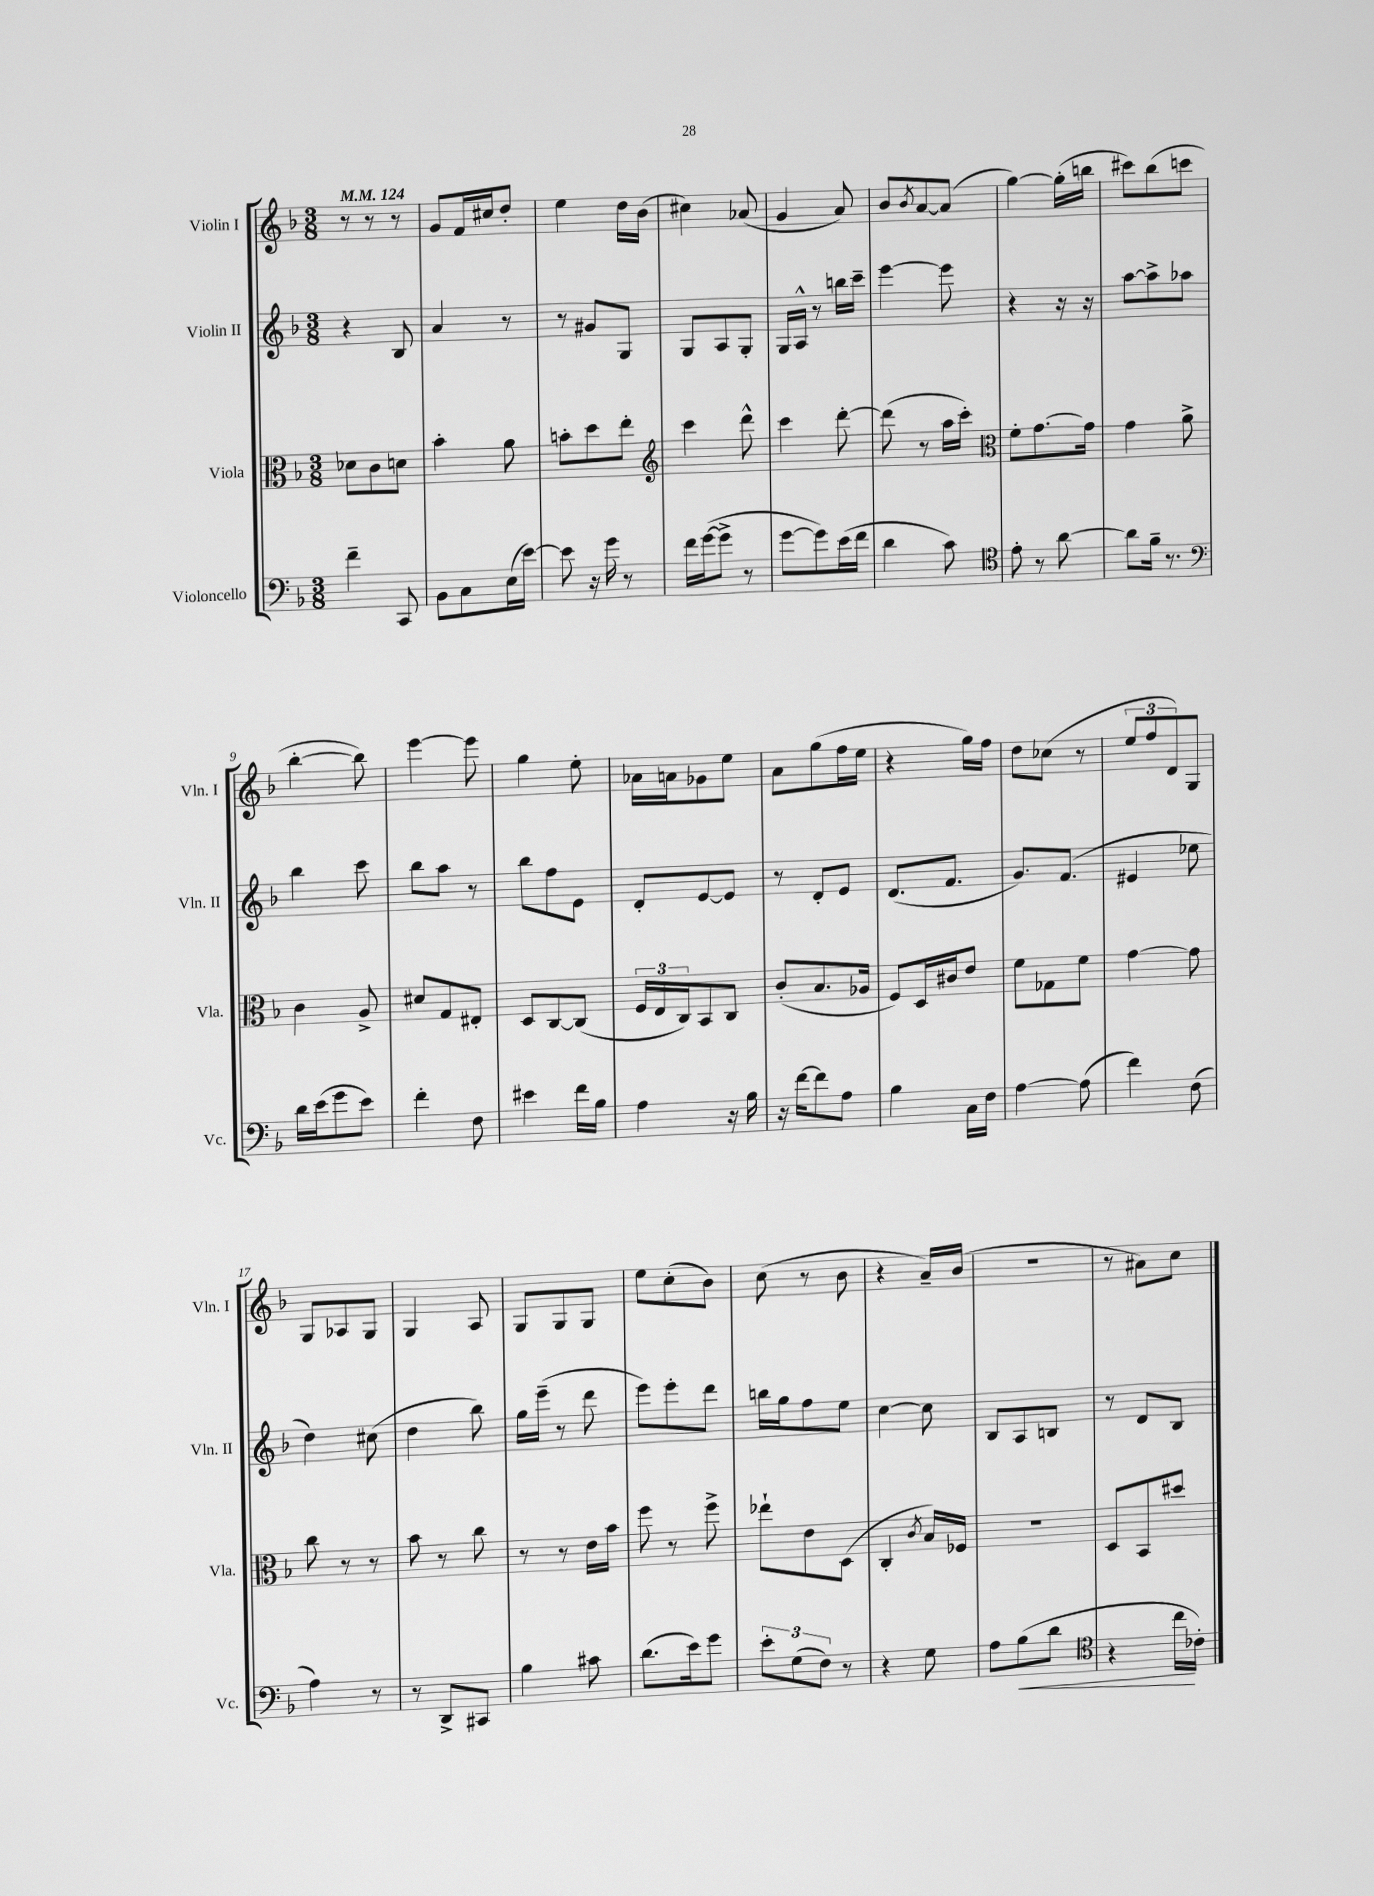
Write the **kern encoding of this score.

**kern	**dynam	**kern	**kern	**kern
*part4	*part4	*part3	*part2	*part1
*staff4	*staff4	*staff3	*staff2	*staff1
*I"Violoncello	*	*I"Viola	*I"Violin II	*I"Violin I
*I'Vc.	*	*I'Vla.	*I'Vln. II	*I'Vln. I
*clefF4	*	*clefC3	*clefG2	*clefG2
*k[b-]	*	*k[b-]	*k[b-]	*k[b-]
*M3/8	*	*M3/8	*M3/8	*M3/8
*MM124	*	*MM124	*MM124	*MM124
=1	=1	=1	=1	=1
4f~\	.	8d-X\L	4r	8r
.	.	8c\	.	8r
8CC/	.	8dn\J	8B-/	8r
=2	=2	=2	=2	=2
8BB-\L	.	4b-'\	4a/	8g/L
8C\	.	.	.	16f/L
.	.	.	.	16cc#X/J
(16E\L	.	8a\	8r	8dd'/J
[16e\JJ)	.	.	.	.
=3	=3	=3	=3	=3
8e\]	.	8bn'\L	8r	4ee\
16r	.	8dd\	8g#X/L	.
16g\	.	.	.	.
8r	.	8ee'\J	8G/J	16dd\LL
.	.	.	.	(16b-\JJ
=4	=4	=4	=4	=4
*	*	*clefG2	*	*
16f\LL	.	4ccc\	8G/L	4cc#X\)
([16g\J	.	.	.	.
8g^\J]	.	.	8A/	.
8r	.	8ddd^^\	8G'/J	(8a-X/
=5	=5	=5	=5	=5
[8g\L	.	4ccc\	16G/LL	4g/
.	.	.	16A^^/JJ	.
8g\])	.	.	8r	.
(16e\L	.	[8ddd'\	16bbn\LL	8a/)
16f\JJ	.	.	16ccc~\JJ	.
=6	=6	=6	=6	=6
4d\	.	(8ddd\]	[4eee\	8b-/L
.	.	.	.	8qb-/
.	.	8r	.	[8a/
8c\)	.	16aa\LL	8eee\]	(8a/J]
.	.	16ccc'\JJ)	.	.
=7	=7	=7	=7	=7
*clefC4	*	*clefC3	*	*
8e'\	.	8f'\L	4r	[4gg\)
8r	.	[8.g\	.	.
[8a\	.	.	16r	(16gg'\LL]
.	.	16g\Jk]	16r	16bbn\JJ
=8	=8	=8	=8	=8
8a\L]	.	4g\	[8aa\L	8ccc#X\L)
16f~\Jk	.	.	8aa^\]	(8bb-\
8.r	.	.	.	.
.	.	8a^\	8aa-X\J	8cccn\J
!!LO:LB:g=z
=9	=9	=9	=9	=9
*clefF4	*	*	*	*
16d\LL	.	4c\	4bb-\	[4bb-'\
(16e\J	.	.	.	.
8g\	.	.	.	.
8e\J)	.	8A^/	8ccc\	8bb-\])
=10	=10	=10	=10	=10
4f'\	.	8d#X/L	8bb-\L	[4eee\
.	.	8G/	8aa\J	.
8F\	.	8E#X'/J	8r	8eee\]
=11	=11	=11	=11	=11
4e#X\	.	8D/L	8bb-\L	4gg\
.	.	[8C/	8ff\	.
16f\LL	.	(8C/J]	8e\J	8ee'\
16B-\JJ	.	.	.	.
=12	=12	=12	=12	=12
4A\	.	24F/LL	8d'/L	16a-X\LL
.	.	24E/	.	.
.	.	.	.	16an\J
.	.	24C/J)	.	.
.	.	8BB-/	[8e/	8g-X\
16r	.	8C/J	8e/J]	8ee\J
16B-\	.	.	.	.
=13	=13	=13	=13	=13
16r	.	(8c'/L	8r	8a\L
[16f\KL	.	.	.	.
8f\]	.	8.B-/	8d'/L	(8gg\
8A\J	.	.	8e/J	16ff\L
.	.	16A-X/Jk	.	16ee\JJ
=14	=14	=14	=14	=14
4B-\	.	8F/L)	(8.d/L	4r
.	.	16D/L	.	.
.	.	16c#X/J	8.f/J	.
16C\LL	.	8e/J	.	16gg\LL)
16F\JJ	.	.	.	16ff\JJ
=15	=15	=15	=15	=15
[4A\	.	8f\L	8.g/L)	8dd\L
.	.	8G-X\	.	(8cc-X\J
.	.	.	(8.f/J	.
(8A\]	.	8f\J	.	8r
=16	=16	=16	=16	=16
4f\)	.	[4g\	4e#X/	12ee/L
.	.	.	.	12ff/
.	.	.	.	12d/)
(8F\	.	8g\]	8ee-X\	8G/J
!!LO:LB:g=z
=17	=17	=17	=17	=17
4A\)	.	8cc\	4dd\)	8G/L
.	.	8r	.	8A-X/
8r	.	8r	(8cc#X\	8G/J
=18	=18	=18	=18	=18
8r	.	8b-\	4dd\	4G/
8DD^/L	.	8r	.	.
8CC#X/J	.	8cc\	8bb-\)	8A/
=19	=19	=19	=19	=19
4B-\	.	8r	16gg\LL	8G/L
.	.	.	(16eee~\JJ	.
.	.	8r	8r	8G/
8c#X\	.	16e\LL	8ddd\	8G/J
.	.	16b-\JJ	.	.
=20	=20	=20	=20	=20
(8.d\L	.	8ff\	8eee\L)	8ee\L
.	.	8r	8eee'\	(8cc'\
16e\k)	.	.	.	.
8g\J	.	8ff^\	8ddd\J	8b-\J)
=21	=21	=21	=21	=21
12e'\L	.	8ee-X`\L	16bbn\LL	(8cc\
.	.	.	16gg\J	.
(12G\	.	.	.	.
.	.	8e\	8ff\	8r
12F\J)	.	.	.	.
8r	.	(8D\J	8ee\J	8b-\
=22	=22	=22	=22	=22
4r	.	4C'/	[4cc\	4r
.	.	8qc/	.	.
8G\	.	16B-/LL)	8cc\]	16a~/LL)
.	.	16F-X/JJ	.	(16b-/JJ
=23	=23	=23	=23	=23
8A\L	.	4.r	8B-/L	4.r
!	!LO:HP:b	!	!	!
(8B-\	<	.	8A/	.
8d\J	.	.	8Bn/J	.
=24	=24	=24	=24	=24
*clefC4	*	*	*	*
4r	.	8D/L	8r	8r
.	.	8BB-/	8d/L	8a#X\L)
16cc\LL	.	8dd#X/J	8B-/J	8cc\J
16c-X'\JJ)	[	.	.	.
==	==	==	==	==
*-	*-	*-	*-	*-
